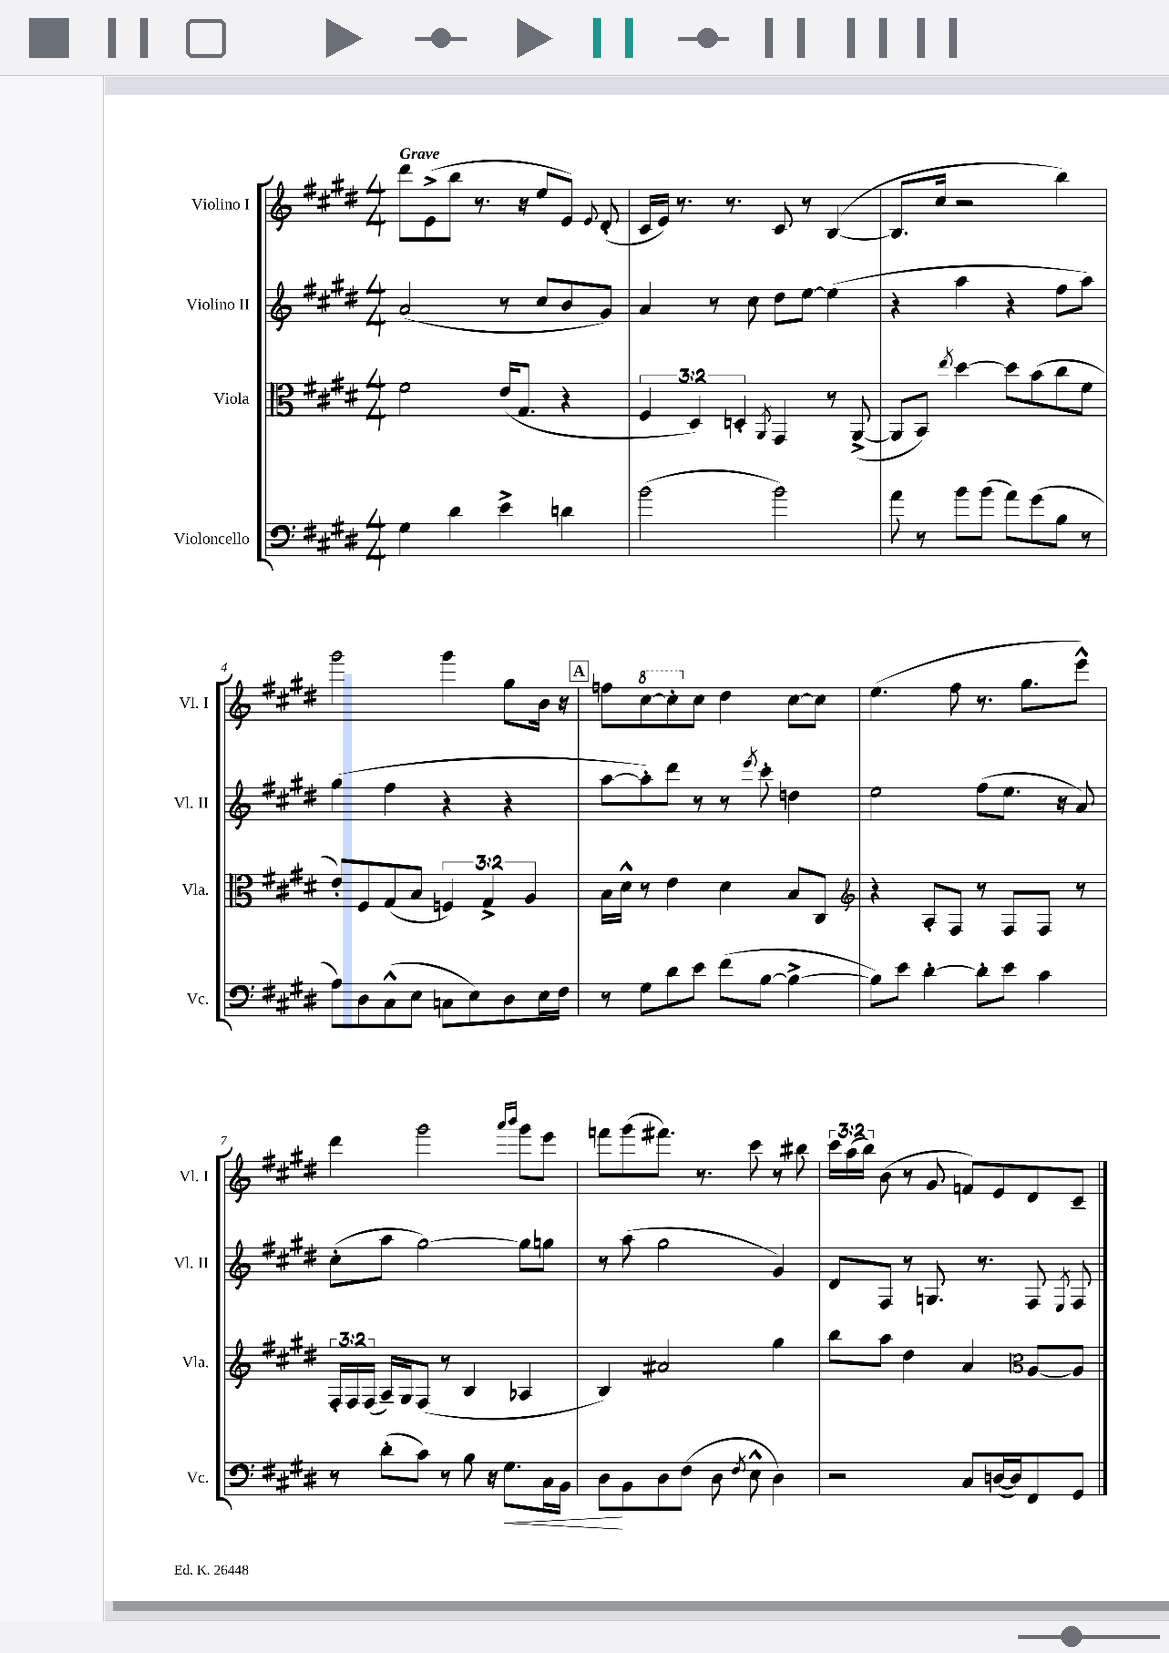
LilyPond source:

<<
\new StaffGroup <<
\new Staff = "s0" \with { instrumentName = "Violino I" shortInstrumentName = "Vl. I" } {
    \clef treble \key e \major \numericTimeSignature \time 4/4 \override Staff.TupletNumber.text = #tuplet-number::calc-fraction-text \tempo "Grave"
    \autoBeamOff dis'''8[ e'8->( b''8] r8. r16 e''8[ e'8]) \appoggiatura { e'8 } dis'8-.( |
    cis'16[ e'16]) r8. r8. cis'8 r8 b4~( |
    b8.[ cis''16] r2 b''4) |
    gis'''2 gis'''4 gis''8[ b'16] r16 |
    \mark \markup { \box "A" } f''8[ \ottava #1 cis'''8~ cis'''8-. \ottava #0 cis''8] dis''4 cis''8[~ cis''8] |
    e''4.( fis''8 r8. gis''8.[ e'''8]-^) |
    dis'''4 gis'''2 \grace { a'''16[ b'''16] } gis'''8[ e'''8] |
    f'''8[ gis'''8( fis'''8.]) r8. cis'''8 r8 bis''8 |
    \tuplet 3/2 { cis'''16[ a''16( b''16]) } b'8( r8 gis'8 f'8[) e'8 dis'8 cis'8]-- \bar "|." |
}
\new Staff = "s1" \with { instrumentName = "Violino II" shortInstrumentName = "Vl. II" } {
    \clef treble \key e \major \numericTimeSignature \time 4/4
    \autoBeamOff a'2( r8 cis''8[ b'8 gis'8]) |
    a'4 r8 cis''8 dis''8[ e''8]~ e''4( |
    r4 a''4 r4 fis''8[ a''8]) |
    gis''4( fis''4 r4 r4 |
    \mark \markup { \box "A" } a''8[~ a''8-.) dis'''8] r8 r8 \acciaccatura { e'''8 } cis'''8-. d''4 |
    e''2 fis''8[( e''8.] r16 a'8) |
    cis''8[-.( a''8] gis''2~) gis''8[ g''8] |
    r8 a''8( gis''2 gis'4) |
    dis'8[ fis8] r8 g8. r8. fis8 \acciaccatura { e8 } fis8 \bar "|." |
}
\new Staff = "s2" \with { instrumentName = "Viola" shortInstrumentName = "Vla." } {
    \clef alto \key e \major \numericTimeSignature \time 4/4 \override Staff.TupletNumber.text = #tuplet-number::calc-fraction-text
    \autoBeamOff fis'2 e'16[( gis8.] r4 |
    \tuplet 3/2 { fis4 dis4) d4-. } \acciaccatura { a,8 } gis,4 r8 a,8~->( |
    a,8[ b,8]) \acciaccatura { e''8 } dis''4~ dis''8[ b'8( cis''8 fis'8] |
    e'8[-.) fis8 gis8( b8] \tuplet 3/2 { f4) gis4-> a4 } |
    \mark \markup { \box "A" } b16[ dis'16]-^ r8 e'4 dis'4 b8[ cis8] |
    \clef treble r4 a8[-. fis8] r8 fis8[ fis8] r8 |
    \tuplet 3/2 { fis16[-. fis16 fis16]( } a16[--) gis16 fis8]( r8 b4 aes4 |
    b4) ais'2 gis''4 |
    b''8[ a''8] dis''4 a'4 \clef alto a8[~ a8] \bar "|." |
}
\new Staff = "s3" \with { instrumentName = "Violoncello" shortInstrumentName = "Vc." } {
    \clef bass \key e \major \numericTimeSignature \time 4/4
    \autoBeamOff gis4 dis'4 e'4-> d'4 |
    b'2( b'2) |
    a'8 r8 b'8[ b'8]( a'8[) gis'8( b8] r8 |
    a8[) dis8 cis8-^( e8] c8[ e8) dis8 e16 fis16] |
    \mark \markup { \box "A" } r8 gis8[ dis'8 e'8] fis'8[( b8]~ b4~-> |
    b8[) e'8] dis'4~-. dis'8[-. e'8] cis'4 |
    r8 dis'8[-.( cis'8]) r8 b8 r16 gis8.[\< cis16 b,16] |
    dis8[\! b,8 dis8 fis8]( dis8 \acciaccatura { fis8 } e8-^ dis4) |
    r2 cis8[ d16~( d16) fis,8 gis,8] \bar "|." |
}
>>
>>
